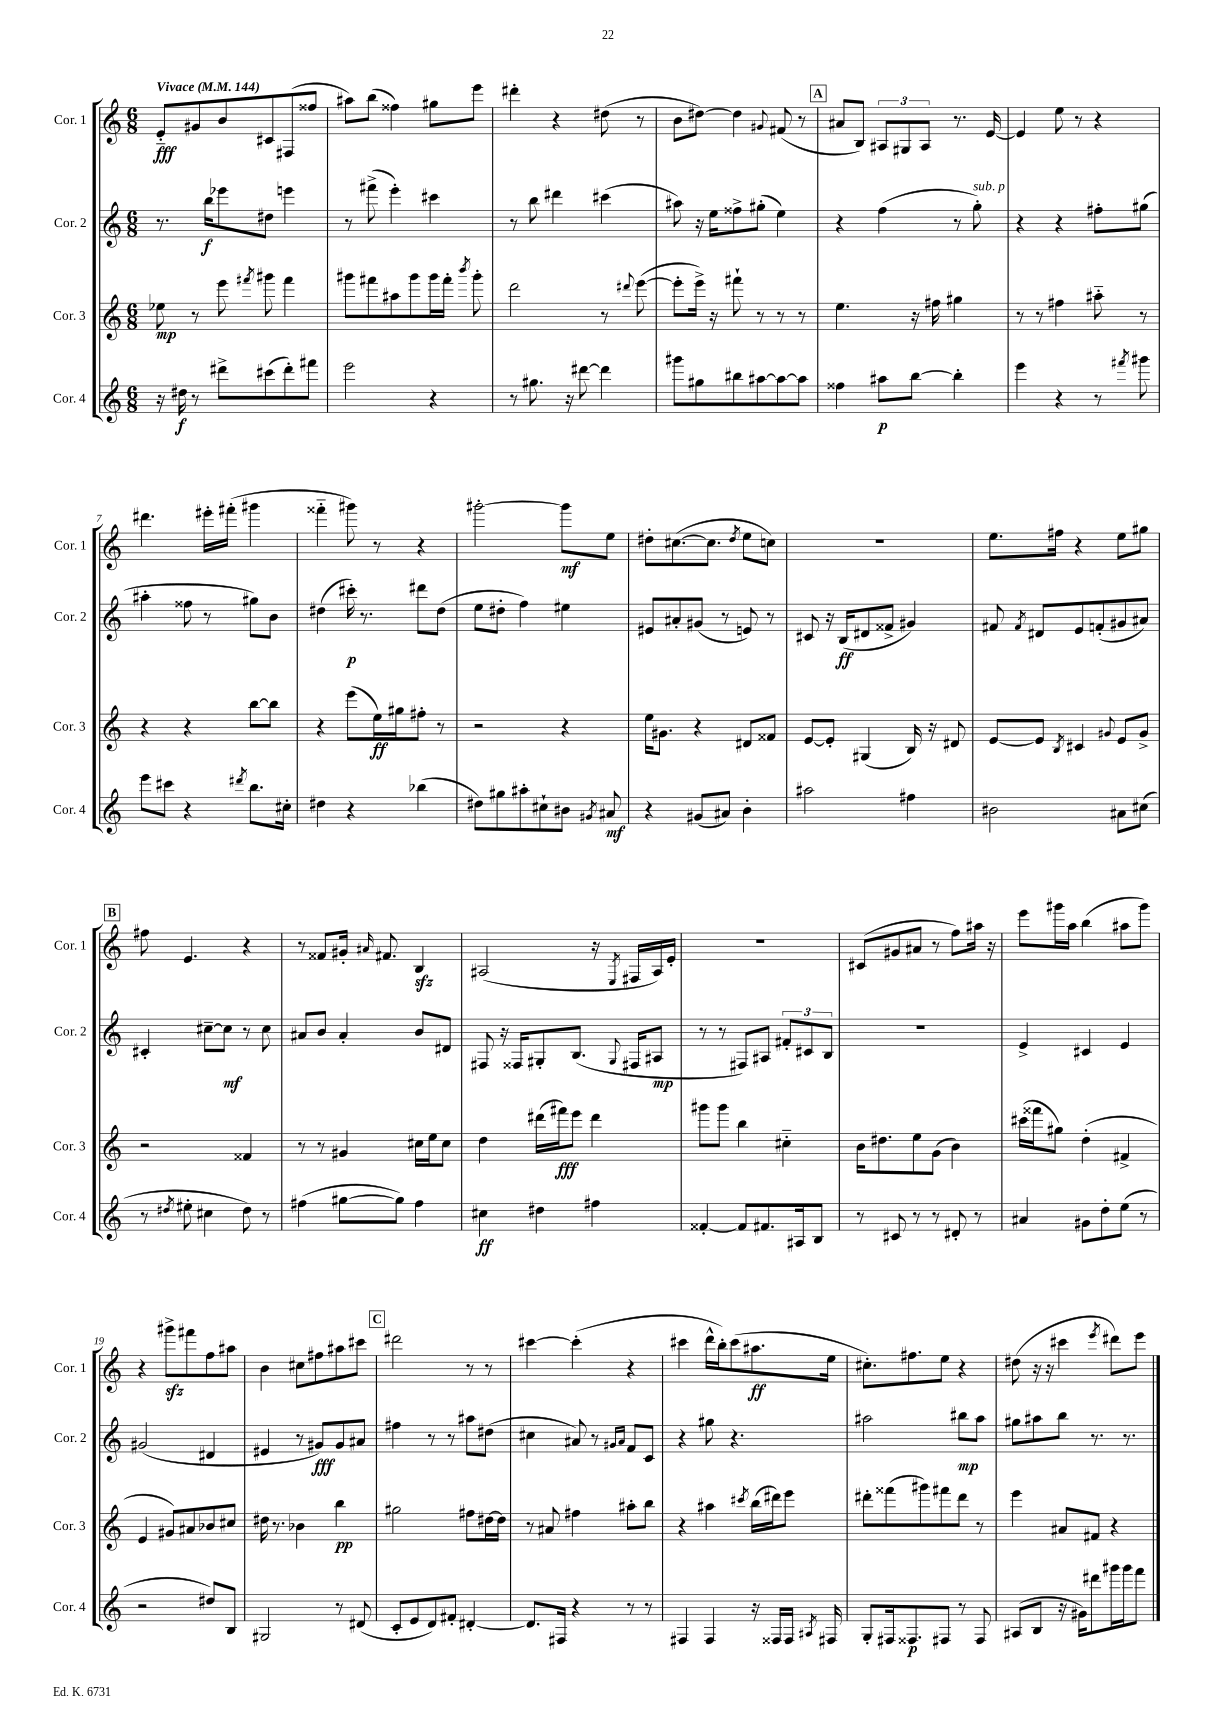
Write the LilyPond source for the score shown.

<<
\new StaffGroup <<
\new Staff = "s0" \with { instrumentName = "Cor. 1" shortInstrumentName = "Cor. 1" } {
    \clef treble \key c \major \numericTimeSignature \time 6/8 \tempo "Vivace" 4 = 144
    \autoBeamOff e'8[-_\fff gis'8 b'8 cis'8 fis8( fisis''8] |
    ais''8[) b''8]( fisis''4) gis''8[ e'''8] |
    dis'''4-. r4 dis''8( r8 |
    b'8[ dis''8]~) dis''4 \appoggiatura { gis'8 } fis'8( r8 |
    \mark \markup { \box "A" } ais'8[ b8]) \tuplet 3/2 { ais8[ gis8 ais8] } r8. e'16~ |
    e'4 e''8 r8 r4 |
    dis'''4. eis'''16[-. fis'''16]-.( gis'''4 |
    fisis'''4-_ gis'''8) r8 r4 |
    gis'''2~-. gis'''8[\mf e''8] |
    dis''8[-. cis''8.~( cis''8.] \acciaccatura { dis''8 } e''8[ c''8]) |
    R2. |
    e''8.[ fis''16] r4 e''8[ gis''8] |
    \mark \markup { \box "B" } fis''8 e'4. r4 |
    r8 fisis'8[ gis'16]-. \grace { ais'16 } fis'8. b4\sfz |
    ais2( r16 \acciaccatura { e8 } fis16[ ais16) e'16]-. |
    R2. |
    cis'8[( gis'8 ais'8] r8 f''8[) ais''16] r16 |
    e'''8[ gis'''16 a''16] b''4( ais''8[ gis'''8]) |
    r4 gis'''8[->\sfz fis'''8 f''8 ais''8] |
    b'4 cis''8[ fis''8 ais''8 cis'''8] |
    \mark \markup { \box "C" } dis'''2 r8 r8 |
    cis'''4~ cis'''4-.( r4 |
    cis'''4 d'''16[-^ b''16-.) cis'''8( ais''8.\ff e''16] |
    cis''8.[-.) fis''8. e''8] r4 |
    dis''8( r16 r16 cis'''4 \acciaccatura { e'''8 } dis'''8[) e'''8] \bar "|." |
}
\new Staff = "s1" \with { instrumentName = "Cor. 2" shortInstrumentName = "Cor. 2" } {
    \clef treble \key c \major \numericTimeSignature \time 6/8
    \autoBeamOff r8. b''16[\f ees'''8 dis''8] e'''4 |
    r8 fis'''8->( e'''4-.) cis'''4 |
    r8 b''8 dis'''4 cis'''4( |
    ais''8) r16 e''16[ fisis''8-> gis''8]-.( e''4) |
    \mark \markup { \box "A" } r4 f''4( r8 g''8-.^\markup { \italic "sub. p" }) |
    r4 r4 fis''8[-. gis''8]( |
    ais''4-. fisis''8 r8 gis''8[) b'8] |
    dis''4( cis'''16-.\p) r8. dis'''8[ dis''8]( |
    e''8[ dis''8]-. f''4) eis''4 |
    eis'8[ ais'8-. gis'8]( r8 e'8) r8 |
    cis'8 r16 b16[\ff( dis'8 fisis'8]-> gis'4) |
    fis'8 \acciaccatura { fis'8 } dis'8[ e'8 f'8-.( gis'8 ais'8]) |
    \mark \markup { \box "B" } cis'4-. cis''8[~-- cis''8]\mf r8 cis''8 |
    ais'8[ b'8] ais'4-. b'8[ dis'8] |
    fis8 r16 fisis16[ gis8-. b8.]( \appoggiatura { gis8 } fis16[ ais8]\mp |
    r8 r8 fis8[) ais8] \tuplet 3/2 { fis'8[-. cis'8 b8] } |
    R2. |
    e'4-> cis'4 e'4 |
    gis'2( dis'4 |
    eis'4 r8 gis'8[\fff) gis'8 ais'8] |
    \mark \markup { \box "C" } fis''4 r8 r8 ais''8[ dis''8]( |
    cis''4 ais'8) r8 \grace { gis'16[ ais'16] } f'8[ c'8] |
    r4 gis''8 r4. |
    ais''2 bis''8[\mp ais''8] |
    gis''8[ ais''8 b''8] r8. r8. \bar "|." |
}
\new Staff = "s2" \with { instrumentName = "Cor. 3" shortInstrumentName = "Cor. 3" } {
    \clef treble \key c \major \numericTimeSignature \time 6/8
    \autoBeamOff ees''8\mp r8 e'''8 \acciaccatura { fis'''8 } gis'''8 fis'''4 |
    gis'''8[ fis'''8 ais''8 gis'''8 gis'''16 fis'''16]-. \acciaccatura { b'''8 } gis'''8-. |
    d'''2 r8 \appoggiatura { dis'''8 } e'''8~( |
    e'''8[-. e'''16]->) r16 fis'''8-! r8 r8 r8 |
    \mark \markup { \box "A" } e''4. r16 fis''16 gis''4 |
    r8 r8 fis''4 ais''8-_ r8 |
    r4 r4 b''8[~ b''8] |
    r4 e'''8[( e''16\ff) gis''16 fis''8]-. r8 |
    r2 r4 |
    e''16[ gis'8.] r4 dis'8[ fisis'8] |
    e'8[~ e'8]-. gis4( b16) r16 dis'8 |
    e'8[~ e'8] \acciaccatura { b8 } cis'4 \appoggiatura { gis'8 } e'8[ gis'8]-> |
    \mark \markup { \box "B" } r2 fisis'4 |
    r8 r8 gis'4 cis''16[ e''16 cis''8] |
    d''4 dis'''16[( fis'''16\fff) e'''8] dis'''4 |
    gis'''8[ gis'''8] b''4 cis''4-_ |
    b'16[ dis''8. e''8 g'8]( b'4) |
    cis'''16[( fisis'''16 gis''8]) d''4-.( fis'4-> |
    e'4 gis'8[) ais'8 bes'8 cis''8] |
    dis''16 r8. bes'4 b''4\pp |
    \mark \markup { \box "C" } gis''2 fis''8[ dis''16~ dis''16] |
    r8 ais'8 fis''4 ais''8[-. b''8] |
    r4 ais''4 \acciaccatura { cis'''8 } b''16[( dis'''16) e'''8] |
    dis'''8[-. fisis'''8( gis'''8) fis'''8 dis'''8] r8 |
    e'''4 ais'8[ fis'8] r4 \bar "|." |
}
\new Staff = "s3" \with { instrumentName = "Cor. 4" shortInstrumentName = "Cor. 4" } {
    \clef treble \key c \major \numericTimeSignature \time 6/8
    \autoBeamOff r16 dis''16\f r8 dis'''8[-> cis'''8( dis'''8-.) fis'''8] |
    e'''2 r4 |
    r8 gis''8. r16 dis'''8~ dis'''4 |
    gis'''8[ gis''8 bis''8 ais''8~ ais''8~ ais''8] |
    \mark \markup { \box "A" } fisis''4 ais''8[\p b''8]~ b''4-. |
    e'''4 r4 r8 \acciaccatura { fis'''8 } gis'''8 |
    e'''8[ cis'''8] r4 \acciaccatura { dis'''8 } b''8.[ cis''16]-. |
    dis''4 r4 bes''4( |
    dis''8[) gis''8 ais''8-. cis''8-! bis'8] \acciaccatura { gis'8 } ais'8\mf |
    r4 gis'8[( ais'8]) b'4-. |
    ais''2 fis''4 |
    bis'2 ais'8[ cis''8]( |
    \mark \markup { \box "B" } r8 \acciaccatura { dis''8 } eis''8-. cis''4 dis''8) r8 |
    fis''4( gis''8[~ gis''8]) fis''4 |
    cis''4\ff dis''4 fis''4 |
    fisis'4~-. fisis'8[ fis'8. ais16 b8] |
    r8 cis'8 r8 r8 dis'8-. r8 |
    ais'4 gis'8[ d''8-. e''8]( r8 |
    r2 dis''8[) b8] |
    gis2 r8 dis'8( |
    \mark \markup { \box "C" } c'8[-. e'8 d'8) fis'8]-. dis'4~-. |
    dis'8.[ fis16] r4 r8 r8 |
    fis4 fis4 r16 fisis16[ fisis16] \acciaccatura { ais8 } fis16 |
    g8[-. fis16 fisis8.\p fis8] r8 fis8 |
    ais8[( b8] r16 gis'16[) dis'''8 gis'''16 gis'''16 f'''8] \bar "|." |
}
>>
>>
